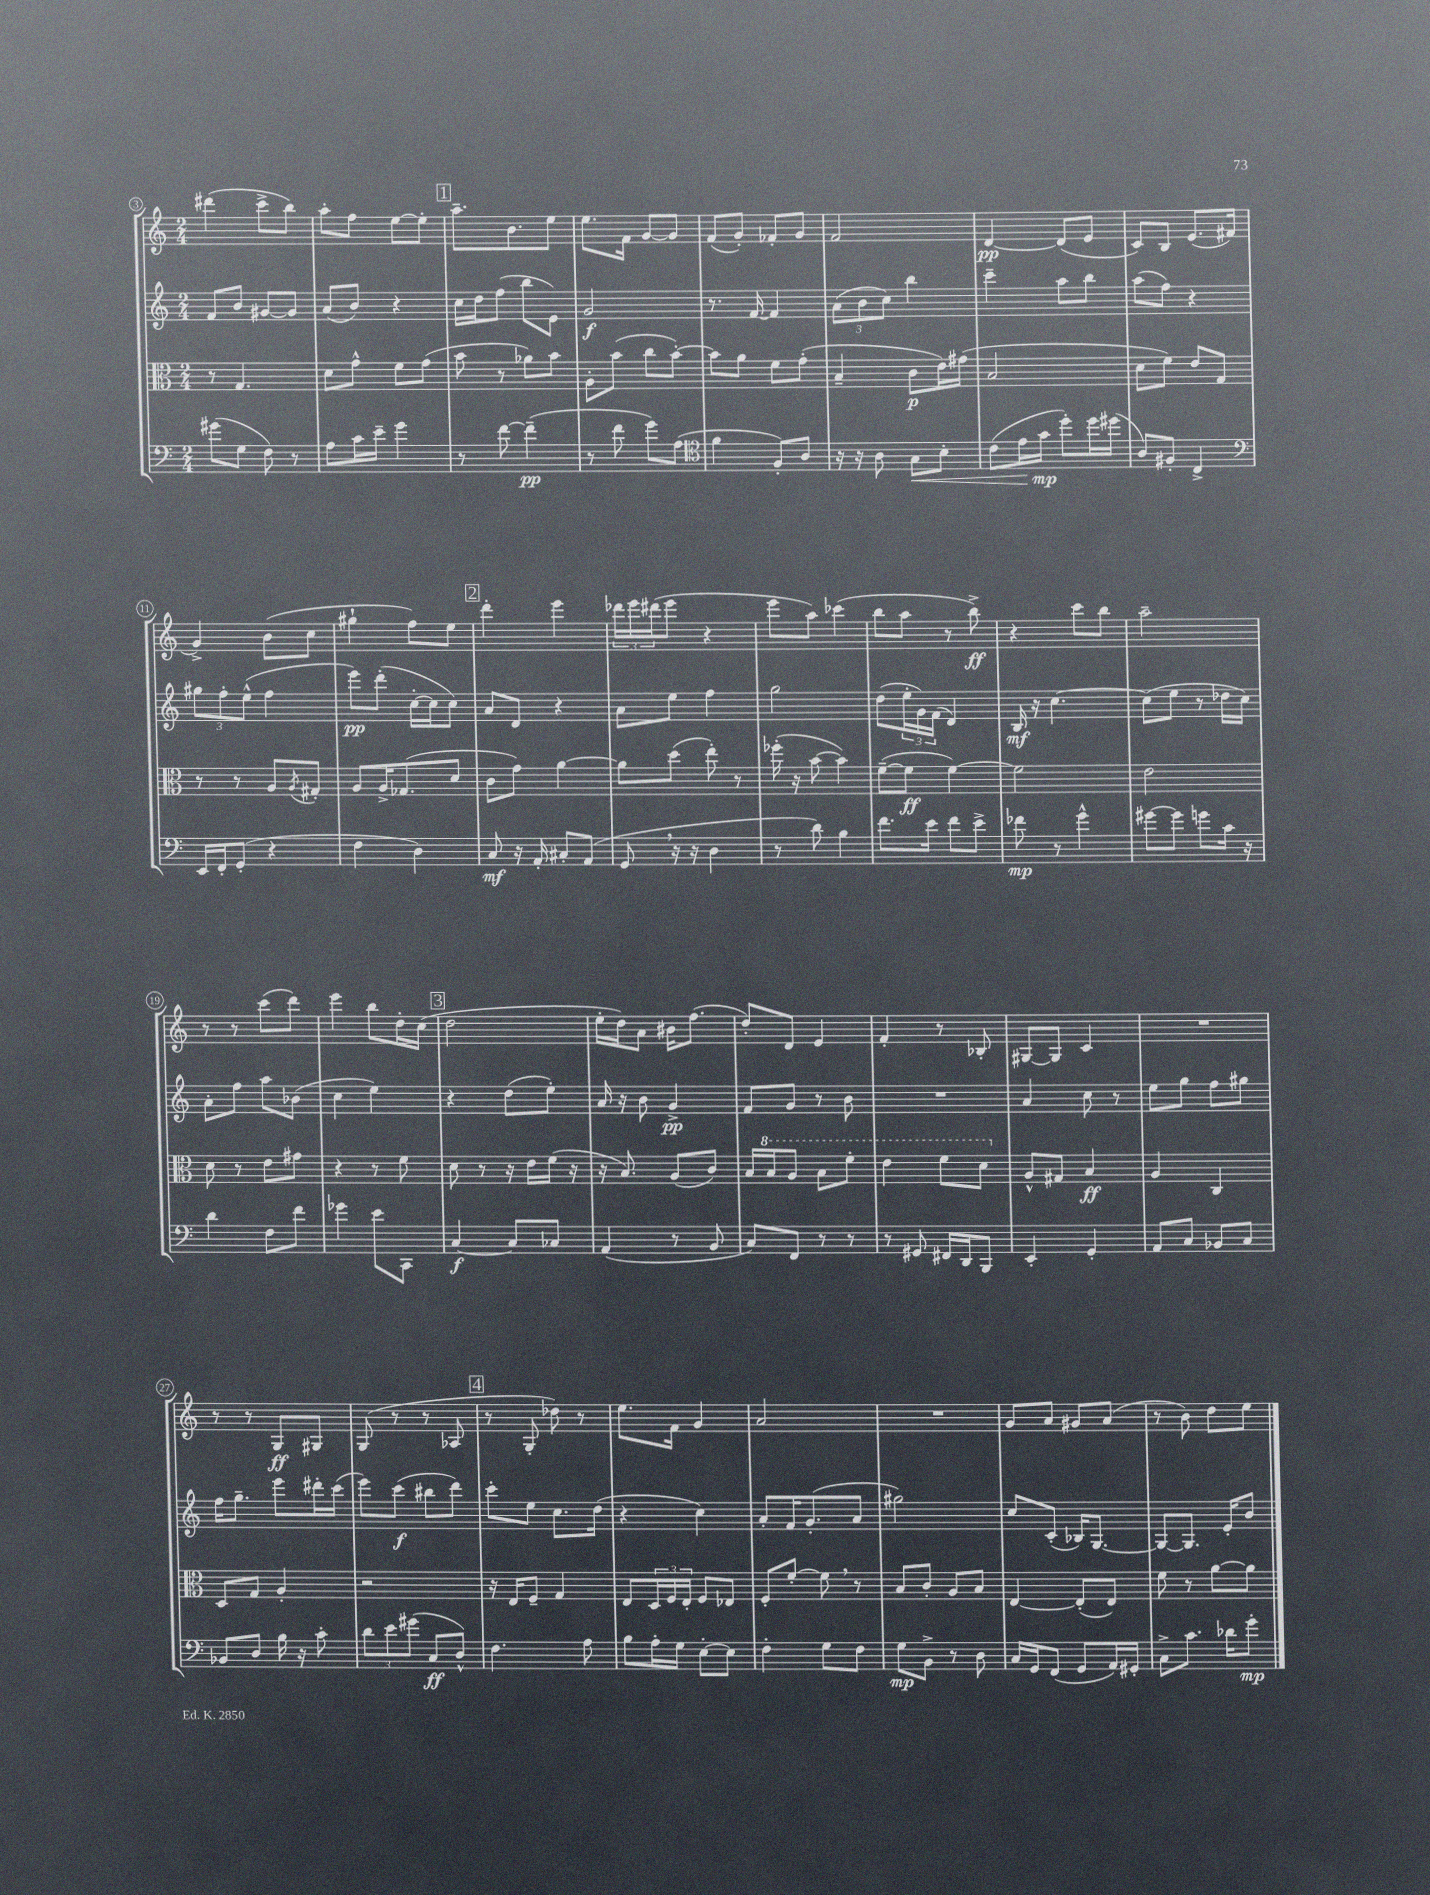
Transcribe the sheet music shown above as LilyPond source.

<<
\new StaffGroup <<
\new Staff = "s0" {
    \clef treble \key c \major \numericTimeSignature \time 2/4
    dis'''4( c'''8-> b''8) |
    a''8-. f''8 e''8~ e''8-. |
    \mark \markup { \box "1" } a''8.-- b'8. e''8 |
    e''8. f'16 g'8~ g'8 |
    f'8( g'8-.) fes'8-. g'8 |
    f'2 |
    d'4~\pp d'8( e'8 |
    c'8) b8 e'8.( fis'16 |
    g'4->) b'8( c''8 |
    gis''4-! f''8) e''8 |
    \mark \markup { \box "2" } d'''4-. e'''4 |
    \tuplet 3/2 { des'''16 e'''16 dis'''16( } e'''8 r4 |
    e'''8 a''8) ces'''4( |
    b''8 a''8 r8 b''8->\ff) |
    r4 c'''8 b''8 |
    a''2-- |
    r8 r8 c'''8( d'''8) |
    e'''4 b''8 d''16-. c''16( |
    \mark \markup { \box "3" } d''2 |
    e''16-. d''16) a'8 bis'16 f''8.( |
    d''8-.) d'8 e'4 |
    f'4-. r8 bes8-. |
    gis8~ gis8 c'4 |
    R2 |
    r8 r8 g8\ff gis8 |
    g8( r8 r8 aes8 |
    \mark \markup { \box "4" } r8 g8-. des''8) r8 |
    e''8. f'16 g'4 |
    a'2 |
    R2 |
    g'8 a'8 gis'8 a'8( |
    r8 b'8) d''8 e''8 \bar "|." |
}
\new Staff = "s1" {
    \clef treble \key c \major \numericTimeSignature \time 2/4
    f'8 b'8 gis'8~ gis'8 |
    a'8( b'8) r4 |
    \mark \markup { \box "1" } c''16 d''16 f''8( b''8 e'8) |
    g'2\f |
    r8. f'16~ f'4 |
    \tuplet 3/2 { a'8( b'8 c''8) } b''4 |
    c'''4-- a''8 b''8 |
    a''8( f''8) r4 |
    \tuplet 3/2 { gis''8 f''8-. e''8-^( } f''4 |
    e'''8\pp) d'''8-.( c''16~-. c''16 c''8) |
    \mark \markup { \box "2" } a'8 d'8 r4 |
    a'8 e''8 f''4 |
    g''2 |
    d''8( \tuplet 3/2 { e''16-. g'16) f'16( } d'4) |
    b16\mf r16 c''4.~ |
    c''8( e''8 r8 des''16 c''16) |
    a'8-. f''8 a''8 bes'8( |
    c''4 e''4) |
    \mark \markup { \box "3" } r4 d''8( e''8-.) |
    a'16 r16 b'8 g'4->\pp |
    f'8 g'8 r8 b'8 |
    R2 |
    a'4 c''8 r8 |
    e''8 g''8 f''8 gis''8 |
    f''16 g''8.-- e'''8 dis'''16-. c'''16( |
    e'''8) c'''8\f( bis''8 d'''8) |
    \mark \markup { \box "4" } c'''8-. e''8 c''8. d''16( |
    r4 c''4) |
    a'8-. f'16 g'8.-.( a'8 |
    gis''2) |
    c''8 c'8-.( bes16) g8.~ |
    g8~ g8. e'16-. b'8 \bar "|." |
}
\new Staff = "s2" {
    \clef alto \key c \major \numericTimeSignature \time 2/4
    r8 g4. |
    d'8 g'8-^ f'8 g'8( |
    \mark \markup { \box "1" } b'8 r8 aes'8) b'8 |
    a8-. b'8( c''8 b'8~-.) |
    b'8 a'8 f'8 g'8-.( |
    b4-- c'8\p e'16) gis'16( |
    b2 |
    d'8 f'8) e'8 g8 |
    r8 r8 a8 \acciaccatura { a8 } gis8-. |
    a8 a16-> ges8.( d'8 |
    \mark \markup { \box "2" } c'8 g'8) a'4~ |
    a'8 d''8( e''8-.) r8 |
    fes''16-.( r16 b'8~ b'4) |
    f'8~--( f'8\ff f'4~) |
    f'2 |
    e'2 |
    d'8 r8 e'8 gis'8 |
    r4 r8 f'8 |
    \mark \markup { \box "3" } d'8 r8 r16 e'16 f'16( r16 |
    r16 b8.) a8( c'8) |
    b16 \ottava #1 b'16 a'8 b'8 f''8-. |
    e''4 f''8 d''8 \ottava #0 |
    a8-^ gis8 b4\ff |
    a4 c4 |
    d8 g8 a4-. |
    r2 |
    \mark \markup { \box "4" } r16 e16 f8-- g4 |
    e8 \tuplet 3/2 { d16 f16 e16-. } f8 ees8 |
    f8-. f'8~-. f'8 \breathe r8 |
    b8 c'8-. a8 b8 |
    e4~ e8-.( e8) |
    f'8 r8 a'8~ a'8 \bar "|." |
}
\new Staff = "s3" {
    \clef bass \key c \major \numericTimeSignature \time 2/4
    gis'8( g8 f8) r8 |
    a8 c'16 e'16-- g'4 |
    \mark \markup { \box "1" } r8 f'8~ f'4--\pp( |
    r8 f'8 g'8) a8( |
    \clef tenor f'4 f8-.) a8 |
    r16 r16 a8 g8\< b8-. |
    c'8( e'16 g'16\mp\! d''8-.) d''16 dis''16( |
    a8) fis8-. c4-> |
    \clef bass e,16 f,16-. g,8-.( r4 |
    f4 d4) |
    \mark \markup { \box "2" } c8\mf r16 a,16-. cis8-. a,8( |
    g,8 \breathe r16 r16 d4 |
    r8 d'8) b4 |
    f'8. e'16 f'8 e'8-> |
    fes'8\mp r8 g'4-^ |
    gis'8~ gis'8 g'8 c'16 r16 |
    d'4 f8 f'8 |
    ges'4 e'8 c,8 |
    \mark \markup { \box "3" } c4~\f c8 ces8 |
    a,4( r8 b,8 |
    c8) f,8 r8 r8 |
    r8 gis,8 fis,16 d,16 b,,8 |
    e,4-. g,4-. |
    a,8 c8 bes,8 c8 |
    bes,8 d8 b16 r16 c'8-. |
    \tuplet 3/2 { d'8 e'8 gis'8( } c8\ff d8-^) |
    \mark \markup { \box "4" } f4. a8 |
    b8 a16-. g16 e8~-. e8 |
    f4-. g8 f8 |
    g8\mp b,8-> r8 d8 |
    c16 g,16 f,8( g,8 a,16) gis,16-. |
    c8-> c'8. des'16 g'8-.\mp \bar "|." |
}
>>
>>
\layout { \context { \Score currentBarNumber = #3 \override BarNumber.stencil = #(make-stencil-circler 0.1 0.3 ly:text-interface::print) } }
